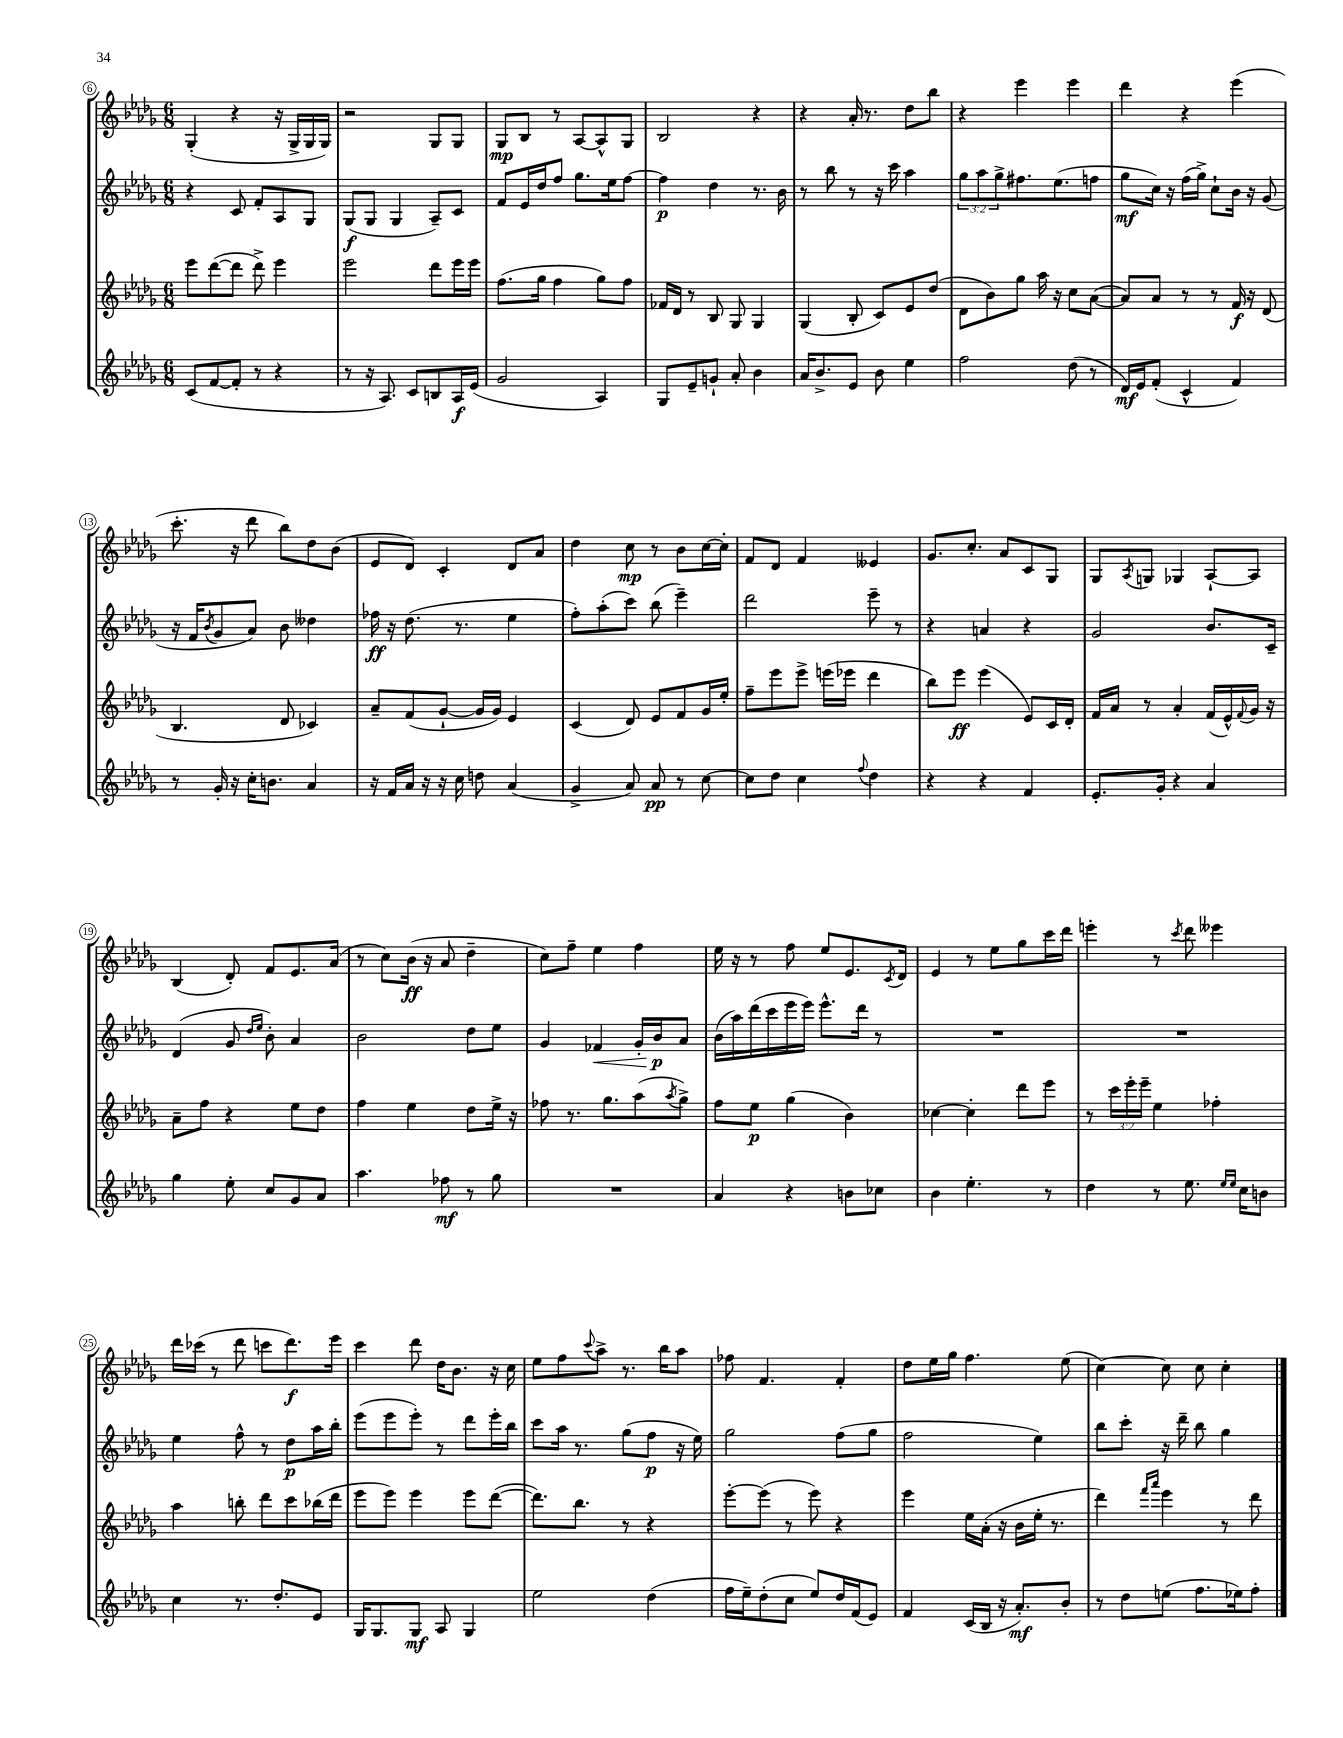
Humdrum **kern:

**kern	**dynam	**kern	**dynam	**kern	**dynam	**kern	**dynam
*part4	*part4	*part3	*part3	*part2	*part2	*part1	*part1
*staff4	*staff4	*staff3	*staff3	*staff2	*staff2	*staff1	*staff1
*clefG2	*	*clefG2	*	*clefG2	*	*clefG2	*
*k[b-e-a-d-g-]	*	*k[b-e-a-d-g-]	*	*k[b-e-a-d-g-]	*	*k[b-e-a-d-g-]	*
*M6/8	*	*M6/8	*	*M6/8	*	*M6/8	*
=6	=6	=6	=6	=6	=6	=6	=6
(8c/L	.	8eee-\L	.	4r	.	(4G-'/	.
[8f/	.	([8ddd-\	.	.	.	.	.
8f'/J]	.	8ddd-\J]	.	8c/	.	4r	.
8r	.	8ddd-^\)	.	8f'/L	.	.	.
4r	.	4eee-\	.	8A-/	.	16r	.
.	.	.	.	.	.	16G-^/LL	.
.	.	.	.	8G-/J	.	16G-/	.
.	.	.	.	.	.	16G-/JJ)	.
=7	=7	=7	=7	=7	=7	=7	=7
8r	.	2eee-\	.	(8G-/L	f	2r	.
16r	.	.	.	8G-/J	.	.	.
8.A-/)	.	.	.	.	.	.	.
.	.	.	.	4G-/	.	.	.
8c/L	.	.	.	.	.	.	.
8Bn/	.	8ddd-\L	.	8A-~/L)	.	8G-/L	.
16A-/L	f	16eee-\L	.	8c/J	.	8G-/J	.
(16e-/JJ	.	16eee-\JJ	.	.	.	.	.
=8	=8	=8	=8	=8	=8	=8	=8
2g-/	.	(8.ff\L	.	8f/L	.	8G-/L	mp
.	.	.	.	16e-/L	.	8B-/J	.
.	.	16gg-\Jk	.	16dd-/J	.	.	.
.	.	4ff\	.	8ff/J	.	8r	.
.	.	.	.	8.gg-\L	.	[8A-/L	.
4A-/)	.	8gg-\L)	.	.	.	8A-^^/]	.
.	.	.	.	16ee-\k	.	.	.
.	.	8ff\J	.	[8ff\J	.	8G-/J	.
=9	=9	=9	=9	=9	=9	=9	=9
8G-/L	.	16f-X/LL	.	4ff\]	p	2B-/	.
.	.	16d-/JJ	.	.	.	.	.
8e-~/	.	8r	.	.	.	.	.
8gn`/J	.	8B-/	.	4dd-\	.	.	.
8a-'/	.	8G-/	.	.	.	.	.
4b-\	.	4G-/	.	8.r	.	4r	.
.	.	.	.	16b-\	.	.	.
=10	=10	=10	=10	=10	=10	=10	=10
16a-/KL	.	(4G-/	.	8r	.	4r	.
8.b-^/	.	.	.	.	.	.	.
.	.	.	.	8bb-\	.	.	.
8e-/J	.	8B-'/	.	8r	.	16a-'/	.
.	.	.	.	.	.	8.r	.
8b-\	.	8c/L)	.	16r	.	.	.
.	.	.	.	16ccc\	.	.	.
4ee-\	.	8e-/	.	4aa-\	.	8dd-\L	.
.	.	(8dd-/J	.	.	.	8bb-\J	.
=11	=11	=11	=11	=11	=11	=11	=11
2ff\	.	8d-\L	.	12gg-\L	.	4r	.
.	.	.	.	12aa-\	.	.	.
.	.	8b-\)	.	.	.	.	.
.	.	.	.	12gg-^\	.	.	.
.	.	8gg-\J	.	8.ff#X\	.	4eee-\	.
.	.	16aa-\	.	.	.	.	.
.	.	16r	.	(8.ee-\	.	.	.
(8dd-\	.	8cc\L	.	.	.	4eee-\	.
8r	.	([8a-\J	.	8ffn\J	.	.	.
=12	=12	=12	=12	=12	=12	=12	=12
16d-/LL)	mf	8a-/L])	.	8gg-\L	mf	4ddd-\	.
16e-/J	.	.	.	.	.	.	.
(8f'/J	.	8a-/J	.	16cc\Jk)	.	.	.
.	.	.	.	16r	.	.	.
4c^^/	.	8r	.	(16ff\LL	.	4r	.
.	.	.	.	16gg-^\JJ)	.	.	.
.	.	8r	.	8cc`\L	.	.	.
4f/)	.	16f/	f	16b-\Jk	.	(4eee-\	.
.	.	16r	.	16r	.	.	.
.	.	(8d-/	.	(8g-/	.	.	.
!!LO:LB:g=z
=13	=13	=13	=13	=13	=13	=13	=13
8r	.	4.B-/	.	16r	.	8.ccc'\	.
.	.	.	.	16f/KL	.	.	.
.	.	.	.	8qb-/	.	.	.
16g-'/	.	.	.	8g-/	.	.	.
16r	.	.	.	.	.	16r	.
16cc'\KL	.	.	.	8a-/J)	.	8ddd-\	.
8.bn\J	.	.	.	.	.	.	.
.	.	8d-/	.	8b-\	.	8bb-\L)	.
4a-/	.	4c-X/)	.	4dd--X\	.	8dd-\	.
.	.	.	.	.	.	(8b-\J	.
=14	=14	=14	=14	=14	=14	=14	=14
16r	.	8a-~/L	.	16ff-X\	ff	8e-/L	.
16f/LL	.	.	.	16r	.	.	.
16a-/JJ	.	(8f/	.	(8.dd-\	.	8d-/J)	.
16r	.	.	.	.	.	.	.
16r	.	[8g-`/J	.	.	.	4c'/	.
16cc\	.	.	.	8.r	.	.	.
8ddn\	.	16g-/LL]	.	.	.	.	.
.	.	16g-/JJ)	.	.	.	.	.
(4a-/	.	4e-/	.	4ee-\	.	8d-/L	.
.	.	.	.	.	.	8a-/J	.
=15	=15	=15	=15	=15	=15	=15	=15
4g-^/	.	(4c/	.	8ff'\L)	.	4dd-\	.
.	.	.	.	(8aa-'\	.	.	.
8a-/)	.	8d-/)	.	8ccc\J)	.	8cc\	mp
8a-/	pp	8e-/L	.	(8bb-\	.	8r	.
8r	.	8f/	.	4eee-~\)	.	8b-\L	.
[8cc\	.	16g-/L	.	.	.	[16cc\L	.
.	.	16ee-'/JJ	.	.	.	16cc'\JJ]	.
=16	=16	=16	=16	=16	=16	=16	=16
8cc\L]	.	8ff~\L	.	2ddd-\	.	8f/L	.
8dd-\J	.	8eee-\	.	.	.	8d-/J	.
4cc\	.	8eee-^\J	.	.	.	4f/	.
.	.	(16eeen\LL	.	.	.	.	.
.	.	16eee-X\JJ	.	.	.	.	.
8qqff/	.	.	.	.	.	.	.
4dd-\	.	4ddd-\	.	8eee-~\	.	4e--X/	.
.	.	.	.	8r	.	.	.
=17	=17	=17	=17	=17	=17	=17	=17
4r	.	8bb-\L)	.	4r	.	8.g-/L	.
.	.	8eee-\J	ff	.	.	.	.
.	.	.	.	.	.	8.cc'/J	.
4r	.	(4eee-\	.	4an/	.	.	.
.	.	.	.	.	.	8a-/L	.
4f/	.	8e-/L)	.	4r	.	8c/	.
.	.	16c/L	.	.	.	8G-/J	.
.	.	16d-'/JJ	.	.	.	.	.
=18	=18	=18	=18	=18	=18	=18	=18
8.e-'/L	.	16f/LL	.	2g-/	.	8G-/L	.
.	.	16a-/JJ	.	.	.	.	.
.	.	.	.	.	.	8qA-/	.
.	.	8r	.	.	.	8Gn/J	.
16g-'/Jk	.	.	.	.	.	.	.
4r	.	4a-'/	.	.	.	4G-X/	.
4a-/	.	(16f/LL	.	8.b-/L	.	[8A-`/L	.
.	.	16e-^^/)	.	.	.	.	.
.	.	8qqf/	.	.	.	.	.
.	.	16g-/JJ	.	.	.	8A-/J]	.
.	.	16r	.	16c~/Jk	.	.	.
!!LO:LB:g=z
=19	=19	=19	=19	=19	=19	=19	=19
4gg-\	.	8a-~\L	.	(4d-/	.	(4B-/	.
.	.	8ff\J	.	.	.	.	.
8ee-'\	.	4r	.	8g-/	.	8d-'/)	.
.	.	.	.	16qqdd-/LL	.	.	.
.	.	.	.	16qqee-/JJ	.	.	.
8cc/L	.	.	.	8b-'\)	.	8f/L	.
8g-/	.	8ee-\L	.	4a-/	.	8.e-/	.
8a-/J	.	8dd-\J	.	.	.	.	.
.	.	.	.	.	.	(16a-/Jk	.
=20	=20	=20	=20	=20	=20	=20	=20
4.aa-\	.	4ff\	.	2b-\	.	8r	.
.	.	.	.	.	.	8cc\L)	.
.	.	4ee-\	.	.	.	(16b-\Jk	ff
.	.	.	.	.	.	16r	.
8ff-X\	mf	.	.	.	.	8a-/	.
8r	.	8dd-\L	.	8dd-\L	.	4dd-~\	.
8gg-\	.	16ee-^\Jk	.	8ee-\J	.	.	.
.	.	16r	.	.	.	.	.
=21	=21	=21	=21	=21	=21	=21	=21
2.r	.	8ff-X\	.	4g-/	.	8cc\L)	.
.	.	8.r	.	.	.	8ff~\J	.
!	!	!	!	!	!LO:HP:b	!	!
.	.	.	.	4f-X/	<	4ee-\	.
.	.	8.gg-\L	.	.	.	.	.
.	.	(8aa-\	.	16g-'/LL	.	4ff\	.
.	.	.	.	16b-/J	p	.	.
.	.	8qaa-/	.	.	.	.	.
.	.	8gg-^\J)	.	8a-/J	[	.	.
=22	=22	=22	=22	=22	=22	=22	=22
4a-/	.	8ff\L	.	(16b-\LL	.	16ee-\	.
.	.	.	.	16aa-\)	.	16r	.
.	.	8ee-\J	p	(16ddd-\	.	8r	.
.	.	.	.	16ccc\	.	.	.
4r	.	(4gg-\	.	16eee-\	.	8ff\	.
.	.	.	.	16eee-\JJ)	.	.	.
.	.	.	.	8.eee-^^\L	.	8ee-/L	.
8bn\L	.	4b-\)	.	.	.	8.e-/	.
.	.	.	.	16ddd-\Jk	.	.	.
8cc-X\J	.	.	.	8r	.	.	.
.	.	.	.	.	.	8qc/	.
.	.	.	.	.	.	16d-/Jk	.
=23	=23	=23	=23	=23	=23	=23	=23
4b-\	.	[4cc-X\	.	2.r	.	4e-/	.
4.ee-'\	.	4cc-'\]	.	.	.	8r	.
.	.	.	.	.	.	8ee-\L	.
.	.	8ddd-\L	.	.	.	8gg-\	.
8r	.	8eee-\J	.	.	.	16ccc\L	.
.	.	.	.	.	.	16ddd-\JJ	.
=24	=24	=24	=24	=24	=24	=24	=24
4dd-\	.	8r	.	2.r	.	4eeen'\	.
.	.	24ccc\LL	.	.	.	.	.
.	.	24eee-'\	.	.	.	.	.
.	.	24eee-~\JJ	.	.	.	.	.
8r	.	4ee-\	.	.	.	8r	.
.	.	.	.	.	.	8qccc/	.
8.ee-\	.	.	.	.	.	8ddd-\	.
.	.	4ff-X'\	.	.	.	4eee--X\	.
16qqee-/LL	.	.	.	.	.	.	.
16qqee-/JJ	.	.	.	.	.	.	.
16cc\KL	.	.	.	.	.	.	.
8bn\J	.	.	.	.	.	.	.
!!LO:LB:g=z
=25	=25	=25	=25	=25	=25	=25	=25
4cc\	.	4aa-\	.	4ee-\	.	16ddd-\LL	.
.	.	.	.	.	.	(16ccc-X\JJ	.
.	.	.	.	.	.	8r	.
8.r	.	8bbn'\	.	8ff^^\	.	8ddd-\	.
.	.	8ddd-\L	.	8r	.	8cccn\L	.
8.dd-'/L	.	.	.	.	.	.	.
.	.	8ccc\	.	8dd-\L	p	8.ddd-\)	f
8e-/J	.	(16bb-X\L	.	16aa-\L	.	.	.
.	.	16ddd-\JJ	.	16bb-'\JJ	.	16eee-\Jk	.
=26	=26	=26	=26	=26	=26	=26	=26
16G-/KL	.	8eee-\L	.	(8eee-\L	.	4ccc\	.
8.G-/	.	.	.	.	.	.	.
.	.	8eee-\J)	.	8eee-\	.	.	.
8G-/J	mf	4eee-\	.	8eee-'\J)	.	8ddd-\	.
8A-/	.	.	.	8r	.	16dd-\KL	.
.	.	.	.	.	.	8.b-\J	.
4G-/	.	8eee-\L	.	8ddd-\L	.	.	.
.	.	([8ddd-\J	.	16eee-'\L	.	16r	.
.	.	.	.	16bb-\JJ	.	16cc\	.
=27	=27	=27	=27	=27	=27	=27	=27
2ee-\	.	8.ddd-\L])	.	8ccc\L	.	8ee-\L	.
.	.	.	.	16aa-\Jk	.	8ff\	.
.	.	8.bb-\J	.	8.r	.	.	.
.	.	.	.	.	.	8qqccc/	.
.	.	.	.	.	.	8aa-^\J	.
.	.	8r	.	(8gg-\L	.	8.r	.
(4dd-\	.	4r	.	8ff\J	p	.	.
.	.	.	.	.	.	16bb-\KL	.
.	.	.	.	16r	.	8aa-\J	.
.	.	.	.	16ee-\)	.	.	.
=28	=28	=28	=28	=28	=28	=28	=28
16ff\LL	.	[8eee-'\L	.	2gg-\	.	8ff-X\	.
16ee-~\J)	.	.	.	.	.	.	.
(8dd-'\	.	(8eee-\J]	.	.	.	4.f/	.
8cc\J	.	8r	.	.	.	.	.
8ee-/L)	.	8eee-\)	.	.	.	.	.
16dd-/L	.	4r	.	(8ff\L	.	4f'/	.
(16f/J	.	.	.	.	.	.	.
8e-/J)	.	.	.	8gg-\J	.	.	.
=29	=29	=29	=29	=29	=29	=29	=29
4f/	.	4eee-\	.	2ff\	.	8dd-\L	.
.	.	.	.	.	.	16ee-\L	.
.	.	.	.	.	.	16gg-\JJ	.
(16c/LL	.	16ee-\LL	.	.	.	4.ff\	.
16B-/JJ	.	(16a-'\JJ	.	.	.	.	.
16r	.	16r	.	.	.	.	.
8.a-'/L)	mf	16b-\LL	.	.	.	.	.
.	.	16ee-'\JJ	.	4ee-\)	.	.	.
.	.	8.r	.	.	.	.	.
8b-'/J	.	.	.	.	.	(8ee-\	.
=30	=30	=30	=30	=30	=30	=30	=30
8r	.	4ddd-\)	.	8bb-\L	.	[4cc\)	.
8dd-\L	.	.	.	8ccc'\J	.	.	.
.	.	16qqfff/LL	.	.	.	.	.
.	.	16qqaaa-/JJ	.	.	.	.	.
(8een\J	.	4eee-\	.	16r	.	8cc\]	.
.	.	.	.	16ddd-~\	.	.	.
8.ff\L	.	.	.	8bb-\	.	8cc\	.
.	.	8r	.	4gg-\	.	4cc'\	.
16ee-X\k)	.	.	.	.	.	.	.
8ff'\J	.	8ddd-\	.	.	.	.	.
==	==	==	==	==	==	==	==
*-	*-	*-	*-	*-	*-	*-	*-
